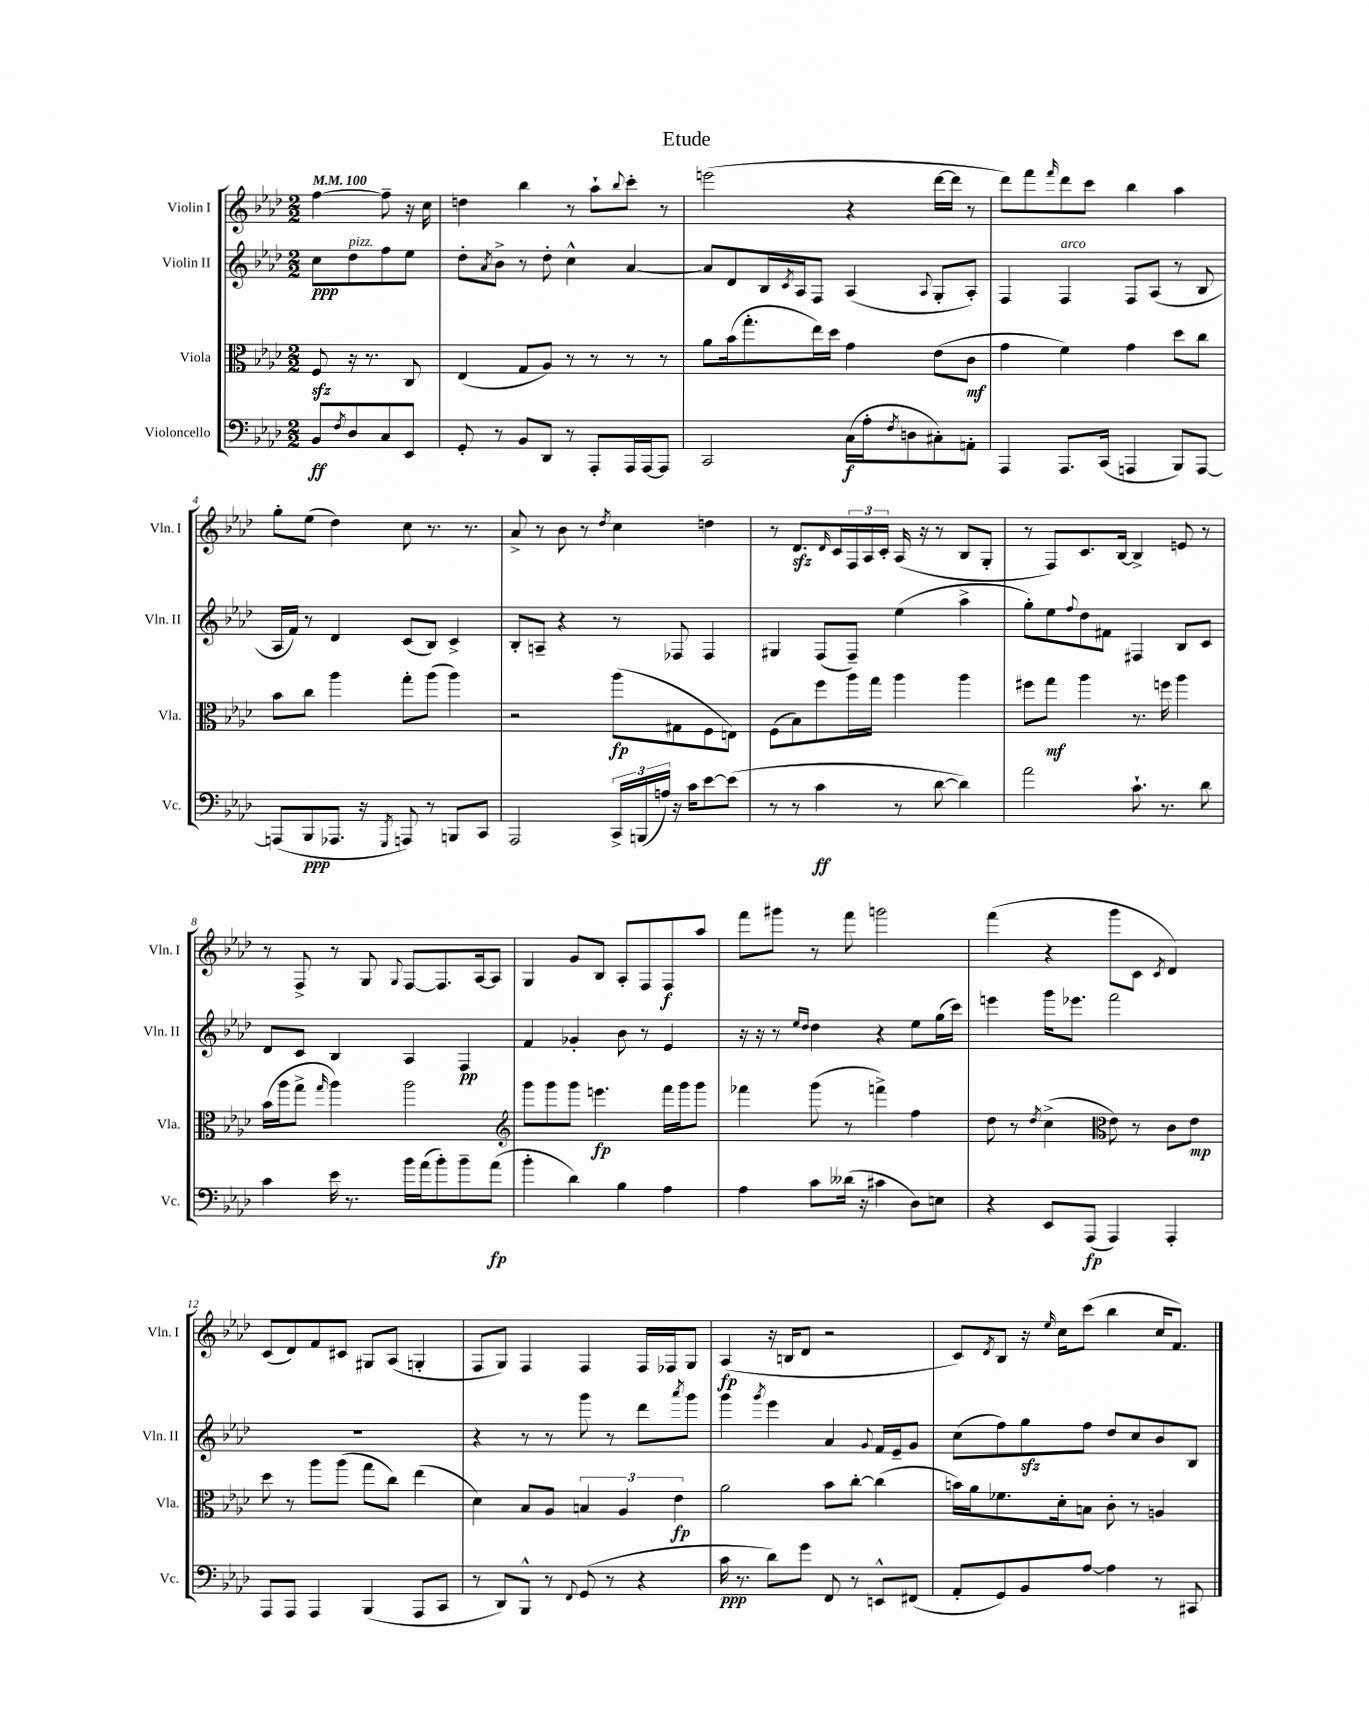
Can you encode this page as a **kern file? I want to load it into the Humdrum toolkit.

**kern	**kern	**kern	**kern
*staff4	*staff3	*staff2	*staff1
*clefF4	*clefC3	*clefG2	*clefG2
*k[b-e-a-d-]	*k[b-e-a-d-]	*k[b-e-a-d-]	*k[b-e-a-d-]
*M2/2	*M2/2	*M2/2	*M2/2
*MM100	*MM100	*MM100	*MM100
8BB-	8F	8cc	[4ff
8qF	.	.	.
8D-	16r	8dd-	.
.	8.r	.	.
8C	.	8ff	8ff~]
8EE-	8C	8ee-	16r
.	.	.	16cc
=	=	=	=
8GG'	(4E-	8dd-'	4dd
.	.	8qa-	.
8r	.	8b-^	.
8BB-	8G	8r	4bb-
8DD-	8A-)	8dd-'	.
8r	8r	4cc^^	8r
8AAA-'	8r	.	8aa-`
.	.	.	8qqbb-
16AAA-	8r	[4a-	8ccc'
[16AAA-	.	.	.
8AAA-]	8r	.	8r
=	=	=	=
2CC	8a-	8a-]	(2eee
.	(16b-	8d-	.
.	8.gg'	.	.
.	.	16B-	.
.	.	8qc	.
.	.	16A-	.
.	16ee-)	8F	.
.	16dd-	.	.
(16C	4g	(4A-	4r
16A-'	.	.	.
8qF	.	.	.
8D	.	.	.
.	.	8qqA-	.
8C#')	(8e-	8G'	[16ddd-
.	.	.	16ddd-]
8AA'	8c	8A-')	8r
=	=	=	=
4AAA-	4g	4F	8ddd-)
.	.	.	8fff
.	.	.	16qqfff
8.AAA-	4f)	4F	8ddd-
.	.	.	8ccc
(16CC	.	.	.
4AAA	4g	8F	4bb-
.	.	(8A-	.
8BBB-)	8dd-	8r	4aa-
[8AAA	8cc	8B-	.
=	=	=	=
(8AAA]	8b-	16A-	8gg'
.	.	16f)	.
8BBB-	8cc	8r	(8ee-
8.AAA-	4aa-	4d-	4dd-)
16r	.	.	.
8qGGG	.	.	.
8AAA)	8gg'	(8c	8cc
8r	(8aa-	8B-)	8.r
8BBB	4aa-)	4c^	.
.	.	.	8.r
8CC	.	.	.
=	=	=	=
2AAA-	2r	8B-'	8a-^
.	.	8A~	8r
.	.	4r	8b-
.	.	.	8r
.	.	.	8qdd-
24CC^	(8aa-	8r	4cc
(24BBB	.	.	.
24A)	.	.	.
16r	8G#	8F-	.
16c	.	.	.
[8e-	8F	4F-	4dd
(8e-]	8E)	.	.
=	=	=	=
8r	(8F	4G#	8r
8r	8B-)	.	8.d-
4c	8ff	(8F	.
.	.	.	16qqd-
.	.	.	16c
.	16aa-	8F~)	24F
.	.	.	24A-
.	16gg	.	.
.	.	.	24c'
8r	4aa-	(4ee-	(16A-
.	.	.	16r
[8d-	.	.	8r
4d-])	4aa-	4aa-^	8B-
.	.	.	8G'
=	=	=	=
2a-	8ff#	8gg')	8r
.	8gg	8ee-	8F)
.	.	8qqff	.
.	4aa-	8dd-	8.c
.	.	8f#	.
.	.	.	[16B-
8.c`	8.r	4F#	4B-^]
8.r	16ff	.	.
.	4aa-	8B-	8e
8d-	.	8c	8r
=	=	=	=
4c	(16b-	8d-	8r
.	16aa-	.	.
.	8gg^	8c	8F^
.	16qqgg	.	.
16e-	4aa-)	4B-	8r
8.r	.	.	.
.	.	.	8G
.	.	.	8qqG
16b-	2aa-	4A-	[8F
(16a-	.	.	.
8b-')	.	.	8.F]
8b-~	.	4F	.
.	.	.	[16A-
(8a-	.	.	8A-]
=	=	=	=
*	*clefG2	*	*
4b-'	8ggg	4f	4G
.	8ggg	.	.
4d-)	8ggg	4g-'	8g
.	4.eee	.	8B-
4B-	.	8b-	8A-'
.	.	8r	8F
4A-	16fff	4e-	8F
.	16ggg	.	.
.	8ggg	.	8aa-
=	=	=	=
4A-	4fff-	16r	8fff
.	.	16r	.
.	.	8r	8ggg#
.	.	16qqee-	.
.	.	16qqdd-	.
8c	(8ggg	4dd-	8r
(16d--	8r	.	8fff
16r	.	.	.
4c#	4fff^)	4r	2ggg
8D-)	4ff	8ee-	.
8E	.	(16gg	.
.	.	16ccc)	.
=	=	=	=
4r	8dd-	4eee	(4fff
.	8r	.	.
.	8qdd-	.	.
8EE-	(4cc^	16ggg	4r
.	.	8.eee-	.
(8AAA-	.	.	.
*	*clefC3	*	*
4AAA-)	8e-)	2fff	8ggg
.	8r	.	8c
.	.	.	8qc
4AAA-'	8c	.	4d-)
.	8e-	.	.
=	=	=	=
8AAA-	8dd-	1r	(8c
8AAA-	8r	.	8d-)
4AAA-	8aa-	.	8f
.	(8aa-	.	8c#
(4BBB-	8gg	.	8G#
.	8cc)	.	(8A-
8AAA-	(4ee-	.	4G'
8CC	.	.	.
=	=	=	=
8r	4d-)	4r	8F
8DD-)	.	.	8G)
8BBB-^^	8B-	8r	4F
8r	8A-	8r	.
8qqFF	.	.	.
(8GG	6B	8ggg	4F
8r	.	8r	.
.	6A-	.	.
4r	.	8ddd-	16F
.	.	.	16F-
.	6e-	.	.
.	.	8qaaa-	.
.	.	8ggg	8G
=	=	=	=
16c	2a-	4ggg	(4A-
8.r	.	.	.
.	.	8qggg	.
8d-)	.	4eee-	16r
.	.	.	16B
8g	.	.	8d-
8FF	8b-	4a-	2r
8r	[8cc'	.	.
.	.	8qqg	.
8EE^^	(4cc]	16f	.
.	.	16e-~	.
(8FF#	.	8g	.
=	=	=	=
8AA-'	16b)	(8cc	8c)
.	16a-	.	.
.	.	.	8qd-
8GG)	8.f-	8ff)	8B-
8BB-	.	8gg	16r
.	.	.	16qqee-
.	16d-'	.	16cc
[8A-	8B	8ff	(8ccc
4A-]	8c'	8dd-	4bb-
.	8r	8cc	.
8r	4A	8b-	16cc
.	.	.	8.f)
8CC#	.	8B-	.
==	==	==	==
*-	*-	*-	*-
